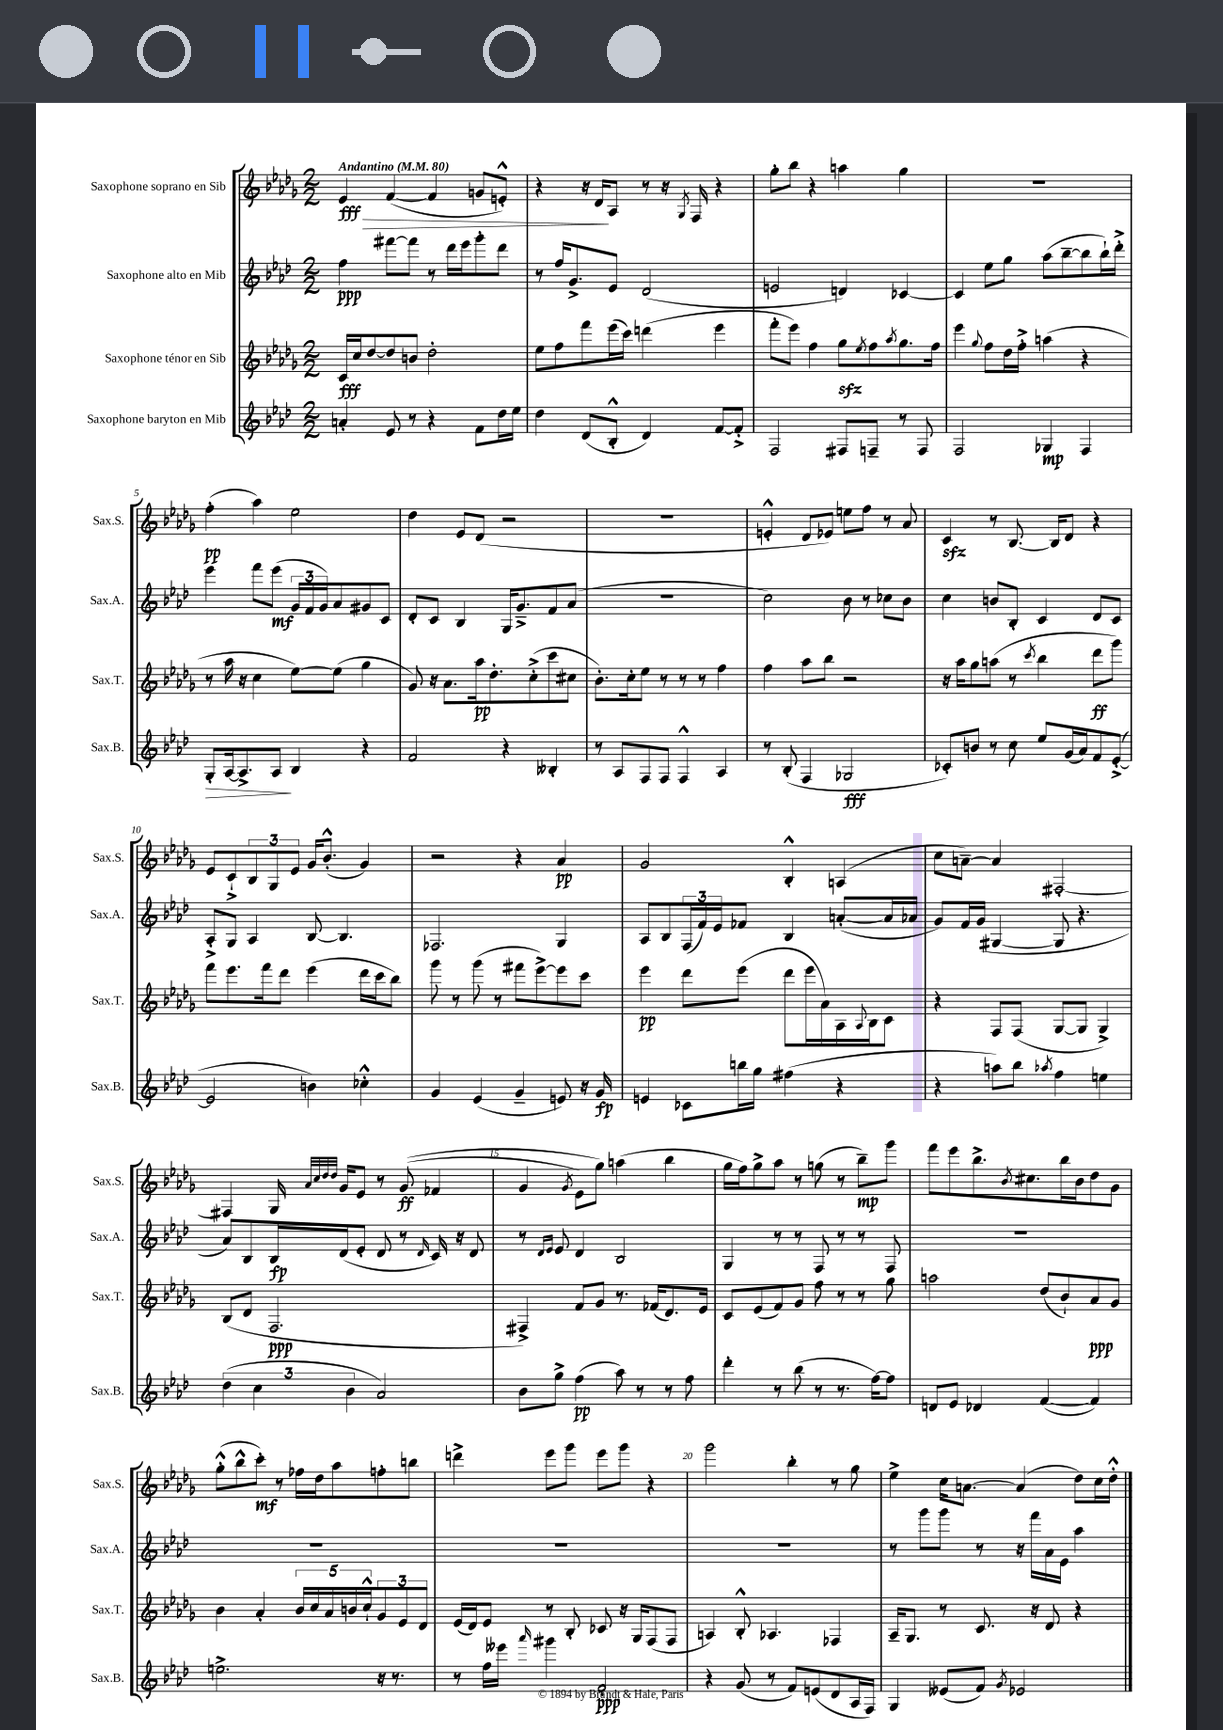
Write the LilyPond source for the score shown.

<<
\new StaffGroup <<
\new Staff = "s0" \with { instrumentName = "Saxophone soprano en Sib" shortInstrumentName = "Sax.S." } {
    \clef treble \key des \major \numericTimeSignature \time 2/2 \tempo "Andantino" 4 = 80
    ees'4\fff\> f'4~( f'4 g'8 e'8-.-^) |
    r4 r16 des'16\! aes8 r8 r16 \acciaccatura { ges8 } f16 r4 |
    ges''8-. bes''8 r4 a''4 ges''4 |
    R1 |
    f''4-.\pp( aes''4) ees''2 |
    des''4 ees'8 des'8( r2 |
    R1 |
    e'4-.-^ des'8 ees'8) e''8 f''8 r8 aes'8 |
    c'4\sfz r8 bes8.~ bes16 des'8 r4 |
    ees'8 c'8-!-> \tuplet 3/2 { bes8 ges8 ees'8 } ges'16 bes'8.-.-^( ges'4) |
    r2 r4 aes'4\pp |
    ges'2 bes4-.-^ a4( |
    c''8 a'8~--) a'4 fis2~-. |
    fis4 ges16 \grace { aes'32 c''32 des''32 des''32 } ges'16 ees'8 r8 ges'8\ff(\( fes'4 |
    ges'4 \acciaccatura { ges'8 } ees'8) ges''8\) a''4( bes''4 |
    ges''16 f''16) ges''8-> aes''8 r8 g''8( r8 bes''8--\mp) ges'''8 |
    f'''8 ees'''8 bes''8.-> \acciaccatura { bes'8 } cis''8. bes''16 bes'16 des''8 ges'8 |
    ges''8-.-^( bes''8-^ c'''8-.\mf) r8 fes''16 des''16 aes''8 f''8-. b''8 |
    d'''4-> ees'''8 ges'''8 ees'''8 ges'''8 r4 |
    ges'''2 bes''4-. r8 ges''8 |
    ees''4-> c''16 a'8.~ a'4( des''8) c''16 des''16-.-^ \bar "|." |
}
\new Staff = "s1" \with { instrumentName = "Saxophone alto en Mib" shortInstrumentName = "Sax.A." } {
    \clef treble \key aes \major \numericTimeSignature \time 2/2
    f''4\ppp fis'''8~ fis'''8 r8 des'''16 ees'''16 g'''8-. des'''8 |
    r8 f''16 g'8.-> ees'8 des'2( |
    e'2 d'4) ces'4~ |
    ces'4 ees''8 g''8 aes''8( bes''8~-- bes''8 bes''16-!) des'''16-.-> |
    ees'''4 f'''8 ees'''8\mf( \tuplet 3/2 { g'16 f'16 g'16) } aes'8 gis'8 c'8 |
    des'8-. c'8 bes4 g16 g'8.---> f'8 aes'8( |
    R1 |
    c''2) bes'8 r8 ces''8 bes'8 |
    c''4 b'8 bes8-. c'4 des'8 c'8 |
    aes8-.-> g8 aes4 bes8~ bes4. |
    fes2. g4 |
    aes8 bes8 \tuplet 3/2 { f16( f'16) ees'16 } fes'8 bes4 a'8~-.( a'16 aes'16 |
    g'8) f'16 g'16( gis4~ gis8 r4. |
    aes'8) bes8 bes16\fp des'16( ees'8-. des'8 r8 \grace { des'16 } c'16) r16 des'8 |
    r8 \grace { des'16 ees'16 } ees'8 des'4 bes2 |
    g4 r8 r8 f8 r8 r8 f8 |
    R1 |
    R1 |
    R1 |
    R1 |
    r8 g'''8 g'''8 r8 r16 f'''16 aes'16 ees'16 aes''4 \bar "|." |
}
\new Staff = "s2" \with { instrumentName = "Saxophone ténor en Sib" shortInstrumentName = "Sax.T." } {
    \clef treble \key des \major \numericTimeSignature \time 2/2
    c'16\fff c''16 des''8~ des''8 b'8 des''2-. |
    ees''8 f''8 f'''8 ees'''16( c'''16) d'''4( ees'''4 |
    f'''8-. ees'''8) f''4 ges''8\sfz \acciaccatura { ees''8 } f''8 \acciaccatura { aes''8 } ges''8. f''16 |
    ees'''4 \appoggiatura { ges''8 } f''8 des''16 f''16-.-> a''4( r4 |
    r8 aes''16 r16 c''4 ees''8~) ees''8( ges''4 |
    ges'8) r16 aes'8. aes''16\pp des''8.-. c''8-.->( c'''8 cis''8 |
    bes'8.-.) c''16-. ees''8 r8 r8 r8 f''4 |
    f''4 aes''8 bes''8 r2 |
    r16 aes''16 ges''8 a''8( r8 \acciaccatura { c'''8 } bes''4 des'''8\ff ges'''8) |
    f'''8 ees'''8. f'''16 des'''8 ees'''4( des'''16 c'''16 bes''8) |
    ges'''8 r8 ges'''8( r8 fis'''8 ees'''8~->) ees'''8 c'''8 |
    ees'''4\pp des'''8 ees'''8( des'''8 ees'''16 aes'16) aes16 \appoggiatura { aes8 } bes16 c'8 |
    r4 f8 f8( ges8~ ges8 ges4->) |
    bes8( des'8 f2.\ppp |
    fis4->) f'8 ges'8 r8. fes'16( des'8.) ees'16 |
    c'8 ees'8( f'8) ges'8 f''8 r8 r8 ges''8 |
    a''2 des''8( bes'8-!) aes'8\ppp ges'8 |
    bes'4 aes'4-. \tuplet 5/4 { bes'16 c''16 aes'16 b'16 c''16-!-^ } \tuplet 3/2 { ges'8 ees'8 des'8 } |
    ees'16( des'16) ees'8 r8 bes8-. ces'8 r16 ges16 f8( f8 |
    a4) bes8-.-^ aes4. fes4 |
    aes16-- ges8. r8 c'8. r16 des'8 r4 \bar "|." |
}
\new Staff = "s3" \with { instrumentName = "Saxophone baryton en Mib" shortInstrumentName = "Sax.B." } {
    \clef treble \key aes \major \numericTimeSignature \time 2/2
    a'4-. ees'8 r8 r4 f'8 des''16 ees''16 |
    des''4 des'8( bes8-.-^ des'4) f'8~ f'8-.-> |
    f2 fis8 f8-- r8 f8 |
    f2 ges4\mp f4 |
    g8-.\> aes16~ aes8.-> aes8\! bes4 r4 |
    f'2 r4 beses4-. |
    r8 aes8 f8 f8 f4-^ aes4 |
    r8 bes8-.( f4 ges2\fff |
    ces'8-.) b'8 r8 c''8 ees''8 g'16( aes'16) f'8 ees'8~-.->( |
    ees'2 b'4) ces''4-.-^ |
    g'4 ees'4( g'4-- e'8) r16 g'16\fp |
    e'4 ces'8 b''16 g''16 fis''4( r4 |
    r4 a''8) bes''8 \acciaccatura { aes''8 } f''4 e''4 |
    \tuplet 3/2 { des''4( c''4 bes'4 } aes'2) |
    bes'8 g''8-> f''4\pp( aes''8) r8 r8 f''8 |
    des'''4-. r8 bes''8( r8 r8. f''16~) f''8 |
    d'8 ees'8 des'4 f'4~( f'4) |
    e''2.-> r16 r8. |
    r8 f''16 eeses'''16 \grace { aes'''16 } gis'''4 f'2-.\ppp |
    r4 g'8( r8 f'8) e'8( des'8 aes16 f16) |
    g4 eeses'8( f'8) \acciaccatura { g'8 } ees'2 \bar "|." |
}
>>
>>
\layout { \context { \Score \override BarNumber.break-visibility = ##(#f #t #t) barNumberVisibility = #(every-nth-bar-number-visible 5) } }
